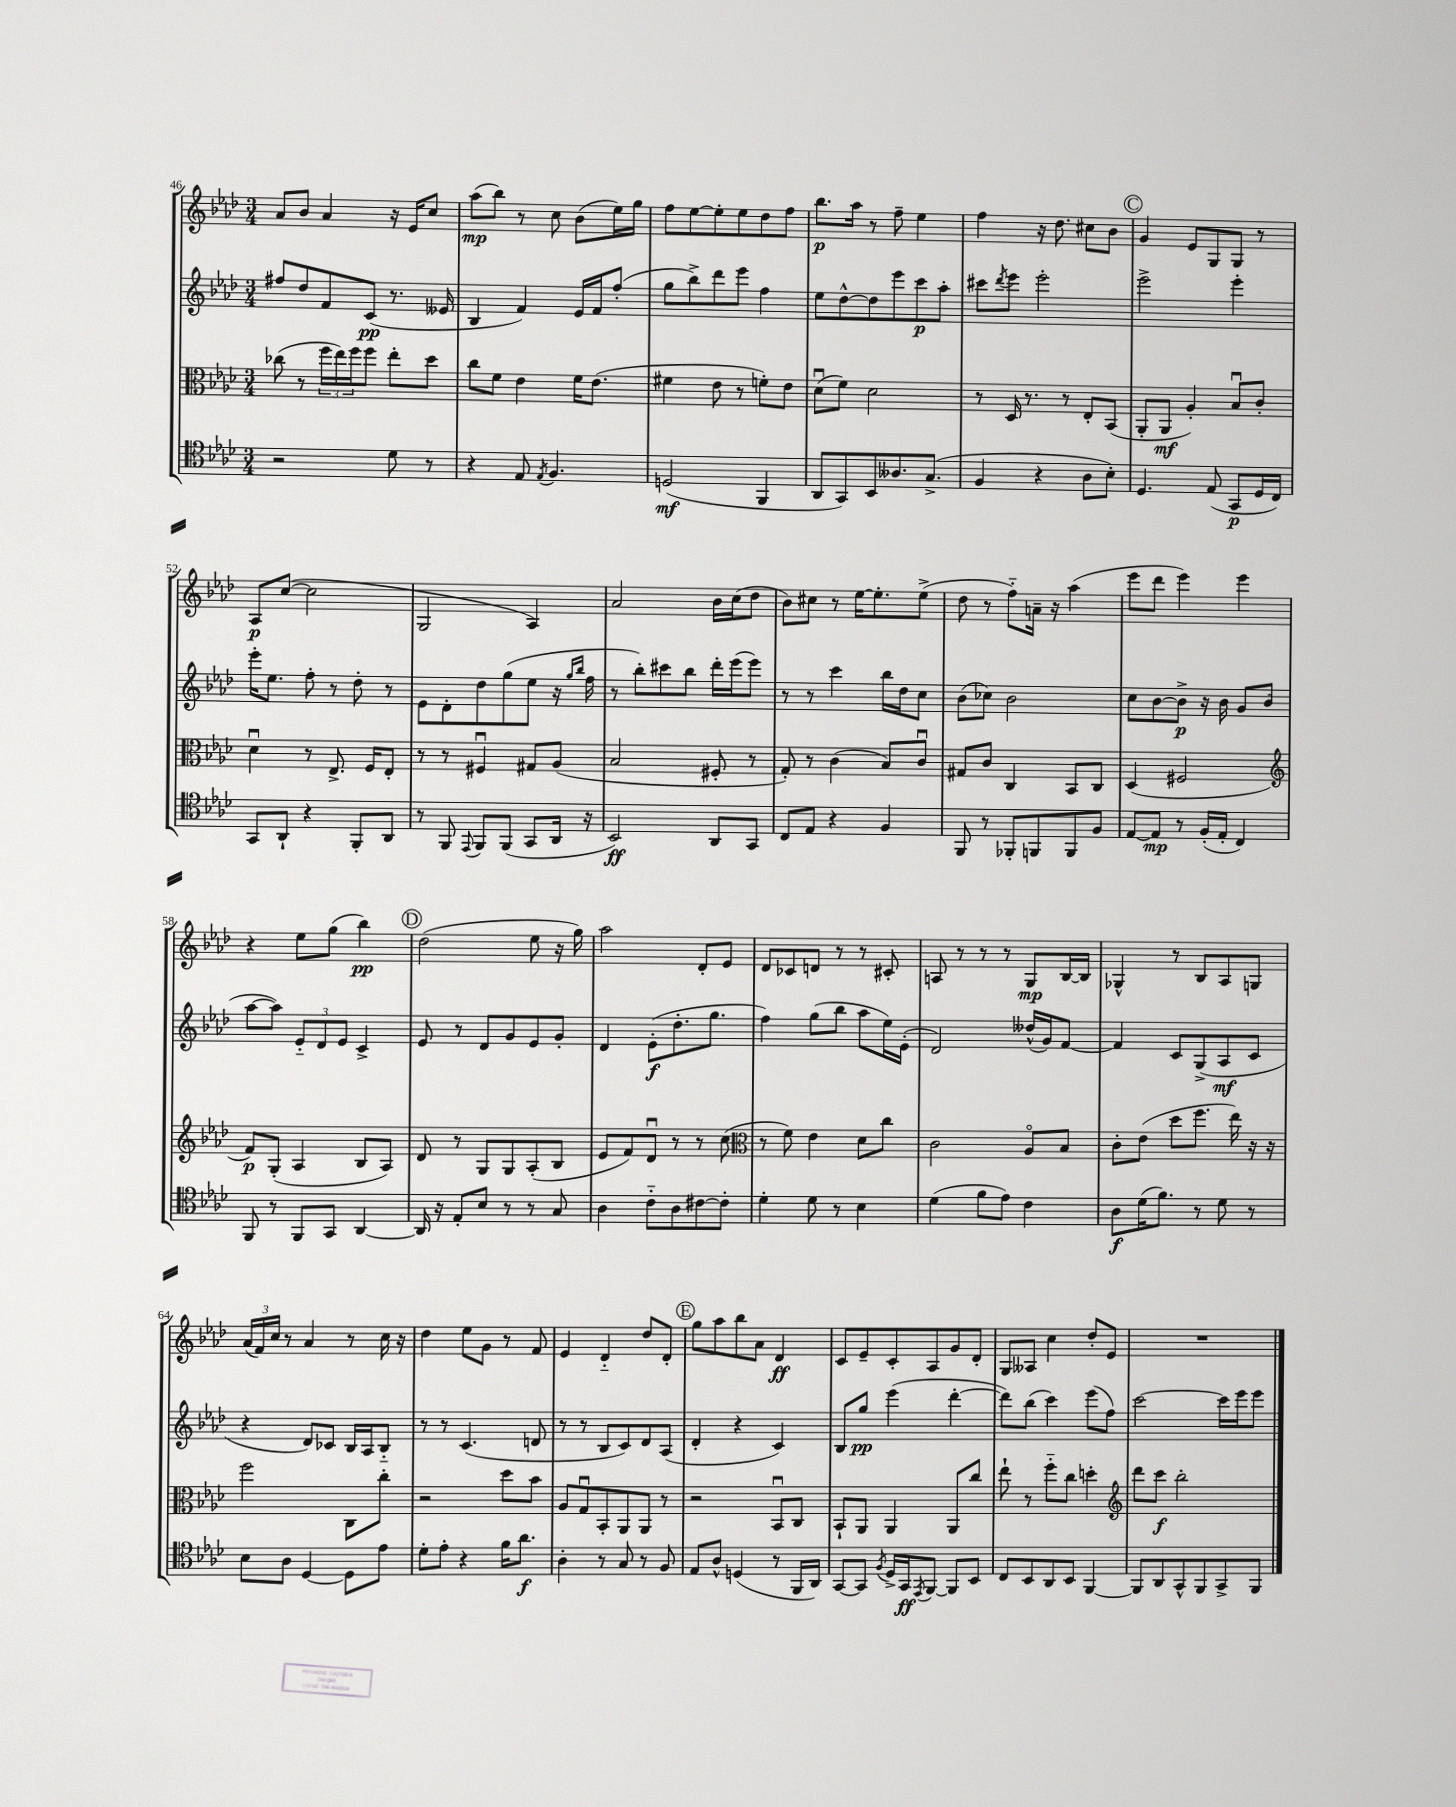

**kern	**kern	**kern	**kern
*staff4	*staff3	*staff2	*staff1
*clefC4	*clefC3	*clefG2	*clefG2
*k[b-e-a-d-]	*k[b-e-a-d-]	*k[b-e-a-d-]	*k[b-e-a-d-]
*M3/4	*M3/4	*M3/4	*M3/4
2r	(8cc-	8ff#	8a-
.	8r	8dd-	8b-
.	24ff	8f	4a-
.	24ee-)	.	.
.	24ff	.	.
.	8ff	(8c	.
8d-	8ee-'	8.r	16r
.	.	.	16e-
8r	8dd-	.	8cc
.	.	16e--	.
=	=	=	=
4r	8cc	4B-	(8aa-
.	8f	.	8bb-)
8E-	4e-	4f)	8r
8qE-	.	.	.
4.F	.	.	8cc
.	16f	16e-	(8b-
.	(8.e-	16f	.
.	.	(8ff'	16ee-)
.	.	.	16gg
=	=	=	=
(2D	4f#	8gg	8ff
.	.	8bb-^)	[8ee-
.	8e-	8ddd-	8ee-']
.	8r	8eee-	8ee-
4FF	8f')	4ff	8dd-
.	8e-	.	8ff
=	=	=	=
8AA-	(8d-u	8ee-	8.bb-
8GG)	8f)	[8dd-^^	.
.	.	.	16aa-
8BB-	2d-	8dd-]	8r
8.A--	.	8eee-	8ff~
.	.	8ccc	4ee-
(8.G^	.	.	.
.	.	8aa-'	.
=	=	=	=
4F	8r	8ccc#	4ff
.	.	8qddd-	.
.	16D-	8eee-	.
.	8.r	.	.
4r	.	2eee-'	16r
.	.	.	8.dd-
.	8r	.	.
8A-	8E-'	.	8cc#
8B-')	(8BB-	.	8b-
=	=	=	=
4.D-	8AA-'	2eee-^	4g
.	8AA-	.	.
.	4A-')	.	8e-
(8E-	.	.	8G
8GG	8B-u	4eee-'	8G
16D-	8c'	.	8r
16C)	.	.	.
=	=	=	=
8GG	4d-u	16eee-'	8A-
.	.	8.ee-	.
8AA-`	.	.	([8cc
4r	8r	8ff'	2cc]
.	8.E-^	8r	.
8FF'	.	8dd-'	.
.	16F	.	.
8AA-	8E-'	8r	.
=	=	=	=
8r	8r	8e-	2G
8FF	8r	8d-'	.
8qqEE-	.	.	.
8FF	4F#u	8dd-	.
(8FF	.	(8gg	.
8GG	8G#	8ee-	4A-)
16AA-	(8A-	16r	.
.	.	16qqgg	.
.	.	16qqbb-	.
16r	.	16ff	.
=	=	=	=
2BB-)	2B-	8r	2a-
.	.	8bb-')	.
.	.	8ccc#	.
.	.	8bb-	.
8AA-	8F#'	16ddd-'	16b-
.	.	(16eee-	(16cc
8GG	8r	8eee-)	8dd-
=	=	=	=
8C	8G')	8r	8b-)
8E-	8r	8r	8cc#
4r	(4c	4ccc	8r
.	.	.	[16ee-
.	.	.	8.ee-']
4F	8B-)	16bb-	.
.	.	16dd-	.
.	8cu	8cc	(8ee-^
=	=	=	=
8FF	8G#	(8b-	8dd-
8r	8c	8cc-)	8r
8FF-'	4C	2b-	8ff'~)
8FF	.	.	16a~
.	.	.	16r
8FF	8BB-	.	(4aa-
8F	8C	.	.
=	=	=	=
[8E-	(4D-	8cc	8eee-
8E-]	.	[8b-	8ddd-
8r	2F#	8b-^]	4eee-)
(16F'	.	16r	.
16E-'	.	16b-	.
4C)	.	8g	4eee-
.	.	(8b-	.
=	=	=	=
*	*clefG2	*	*
8FF	8f)	[8aa-	4r
8r	(8G'	8aa-])	.
8FF	4A-	12e-'~	8ee-
.	.	12d-	.
8GG	.	.	(8gg
.	.	12e-	.
[4AA-	8B-	4c^	4bb-)
.	8A-)	.	.
=	=	=	=
16AA-]	8d-	8e-	(2dd-
16r	.	.	.
8E-'	8r	8r	.
8B-	8G	8d-	.
8r	8G	8g	.
8r	(8A-'	8e-	8ee-
8G	8B-	8g'	16r
.	.	.	16gg)
=	=	=	=
4A-	8e-	4d-	2aa-
.	8f)	.	.
8c'~	8d-u	(8e-'	.
8A-	8r	8.dd-'	.
[8c#	8r	.	8d-'
.	.	8.gg	.
8c#']	(8cc	.	8e-
=	=	=	=
*	*clefC3	*	*
4d-'	8r	4ff)	8d-
.	8f)	.	8c-
8d-	4e-	(8gg	8d
8r	.	8bb-	8r
4B-	8d-	8aa-	8r
.	8cc	16ee-)	8c#'
.	.	(16e-'	.
=	=	=	=
(4d-	2c	2d-)	8A
.	.	.	8r
8f	.	.	8r
8e-)	.	.	8r
4c	8A-o	(16dd--^^	8G
.	.	16g)	.
.	8B-	[8f	[16B-
.	.	.	16B-]
=	=	=	=
8A-	8c'	4f]	4G-^^
(16d-	(8e-	.	.
8.f)	.	.	.
.	8dd-	8c	8r
8r	8.ff	(8G^	8B-
8d-	.	8A-	8A-
.	16ee-)	.	.
8r	16r	8c	8G
.	16r	.	.
=	=	=	=
8B-	2ff	4r	(24a-
.	.	.	24f)
.	.	.	24cc
8A-	.	.	8r
[4D-	.	8d-)	4a-
.	.	8c-	.
8D-]	8C	16B-	8r
.	.	16A-	.
8e-	8cc'	8B-'~	16cc
.	.	.	16r
=	=	=	=
8d-'	2r	8r	4dd-
8e-'	.	8r	.
4r	.	(4.c	8ee-
.	.	.	8g
16f	8dd-	.	8r
8.a-	.	.	.
.	8b-	8d	8f
=	=	=	=
4A-'	8A-	8r	4e-
.	8Gu	8r	.
8r	8BB-'	8B-	4d-'~
8G	8AA-	8c)	.
8r	8AA-	8d-	8dd-
8F	8r	(8A-	8d-'
=	=	=	=
8E-	2r	4d-'	8gg
8A-^^	.	.	8aa-
(4D	.	4r	8bb-
.	.	.	8a-
8r	8BB-u	4c)	4d-
16FF	8C	.	.
16AA-)	.	.	.
=	=	=	=
[8GG	8BB-`	8B-	8c
8GG]	8AA-	8gg	8e-~
8qF	.	.	.
16D-^	4AA-	(4eee-	8c'
16GG	.	.	.
8qEE-	.	.	.
[8FF	.	.	8A-
8FF]	8AA-	[4ddd-'	8g
8BB-	8cc	.	8d-'
=	=	=	=
8C	8ee-`	8ddd-])	8G
8BB-	8r	(8bb-	8A--
8AA-	8ff'~	4ccc)	4cc
8BB-	8cc	.	.
[4FF	4dd'	(8eee-	8dd-'
.	.	8ff)	8e-
=	=	=	=
*	*clefG2	*	*
8FF]	8ddd-	[2ccc	2.r
8AA-	8ccc	.	.
8GG^^	2bb-'	.	.
8FF	.	.	.
8GG^	.	16ccc]	.
.	.	16eee-	.
8FF	.	8eee-	.
==	==	==	==
*-	*-	*-	*-
